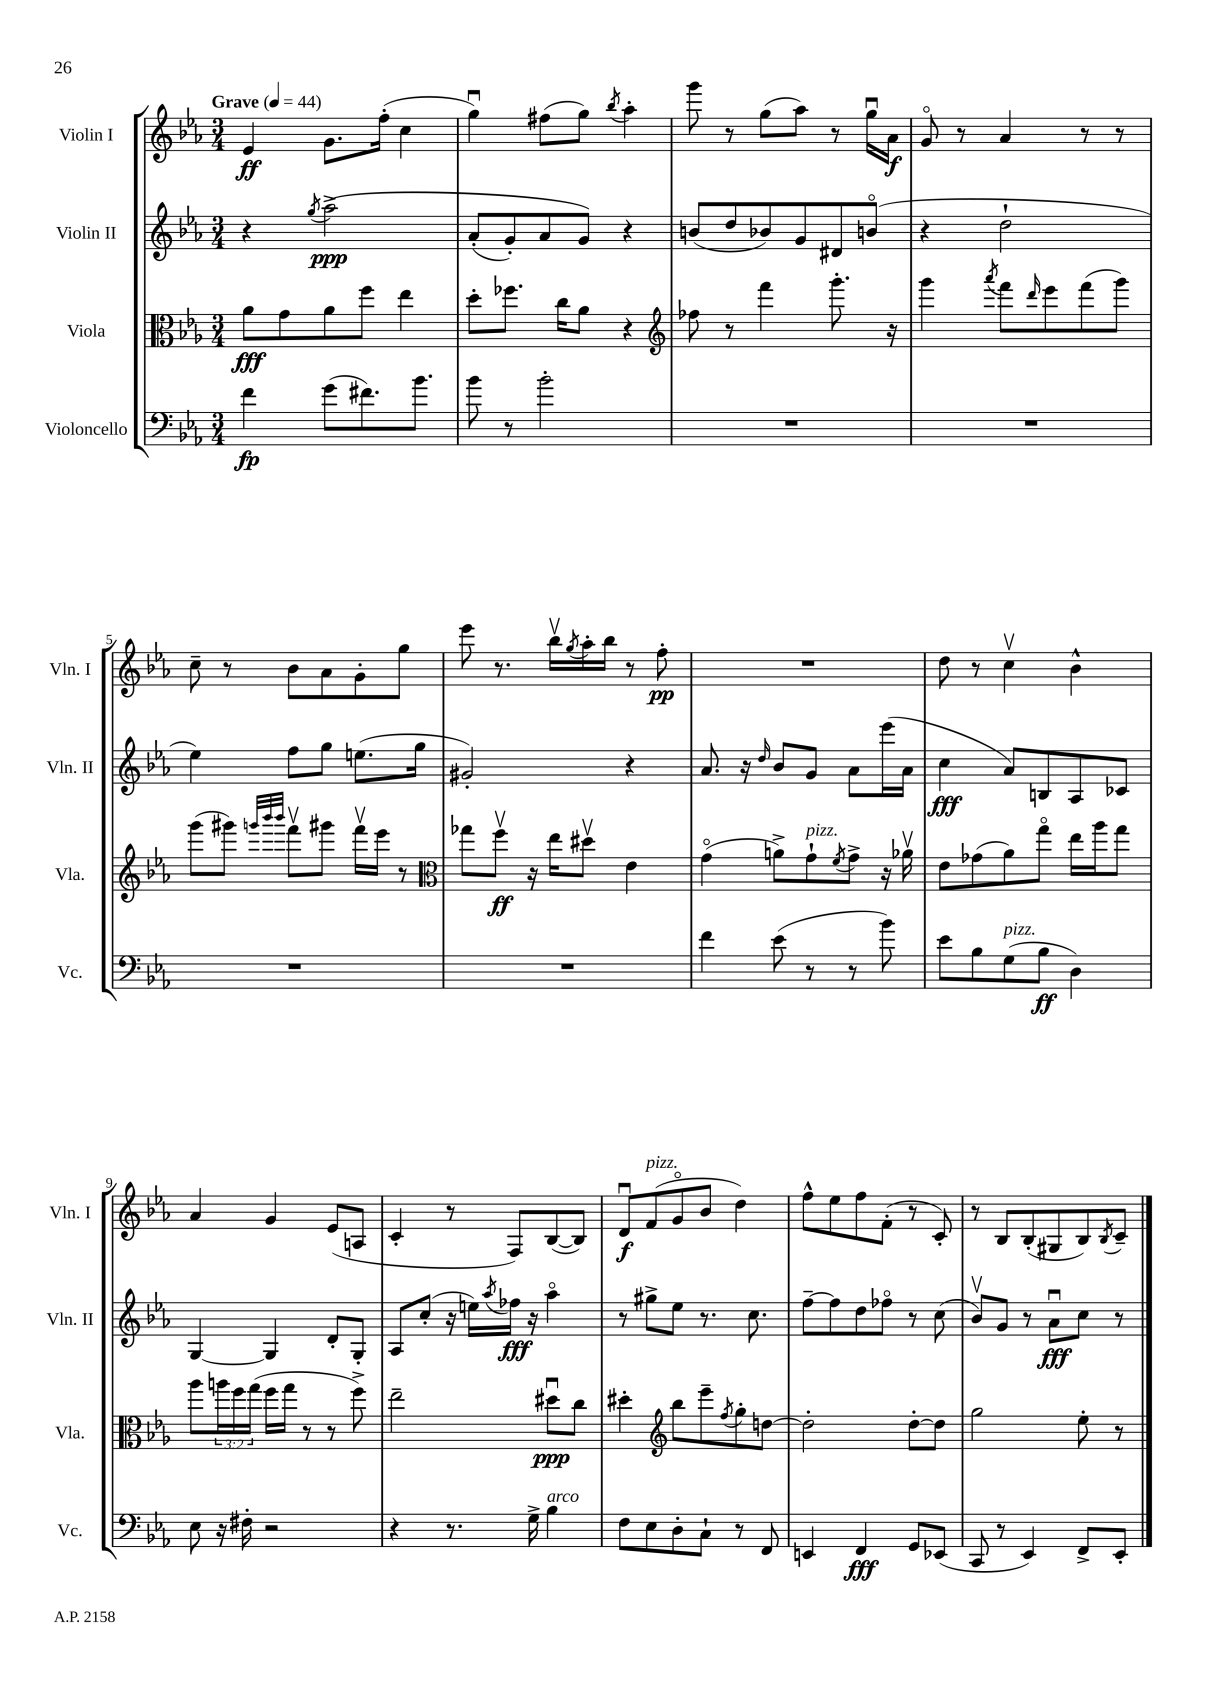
<<
\new StaffGroup <<
\new Staff = "s0" \with { instrumentName = "Violin I" shortInstrumentName = "Vln. I" } {
    \clef treble \key ees \major \numericTimeSignature \time 3/4 \tempo "Grave" 4 = 44
    ees'4\ff g'8. f''16-.( c''4 |
    g''4\downbow) fis''8( g''8) \acciaccatura { bes''8 } aes''4-. |
    g'''8 r8 g''8( aes''8) r8 g''16\downbow aes'16\f |
    g'8\flageolet r8 aes'4 r8 r8 |
    c''8-- r8 bes'8 aes'8 g'8-. g''8 |
    ees'''8 r8. bes''16\upbow \acciaccatura { g''8 } aes''16-. bes''16 r8 f''8-.\pp |
    R2. |
    d''8 r8 c''4\upbow bes'4-^ |
    aes'4 g'4 ees'8( a8 |
    c'4-. r8 f8) bes8~( bes8) |
    d'8\downbow\f f'8^\markup { \italic "pizz." }( g'8\flageolet bes'8 d''4) |
    f''8-^ ees''8 f''8 f'8-.( r8 c'8-.) |
    r8 bes8 bes8-.( gis8 bes8) \acciaccatura { bes8 } c'8-- \bar "|." |
}
\new Staff = "s1" \with { instrumentName = "Violin II" shortInstrumentName = "Vln. II" } {
    \clef treble \key ees \major \numericTimeSignature \time 3/4
    r4 \acciaccatura { g''8 } aes''2->\ppp\( |
    aes'8-.( g'8-.) aes'8 g'8\) r4 |
    b'8( d''8 bes'8) g'8 dis'8 b'8\flageolet( |
    r4 d''2-! |
    ees''4) f''8 g''8 e''8.( g''16 |
    gis'2-.) r4 |
    aes'8. r16 \grace { d''16 } bes'8 g'8 aes'8 ees'''16( aes'16 |
    c''4\fff aes'8) b8 aes8 ces'8 |
    g4~ g4 d'8-. g8-. |
    aes8 c''8-.( r16 e''16) \acciaccatura { aes''8 } fes''16\fff r16 aes''4\flageolet |
    r8 gis''8-> ees''8 r8. c''8. |
    f''8~-- f''8 d''8 fes''8\flageolet r8 c''8( |
    bes'8\upbow) g'8 r8 aes'8\downbow\fff c''8 r8 \bar "|." |
}
\new Staff = "s2" \with { instrumentName = "Viola" shortInstrumentName = "Vla." } {
    \clef alto \key ees \major \numericTimeSignature \time 3/4 \override Staff.TupletNumber.text = #tuplet-number::calc-fraction-text
    aes'8\fff g'8 aes'8 f''8 ees''4 |
    d''8-. fes''8. c''16 aes'8 r4 |
    \clef treble fes''8 r8 f'''4 g'''8.-. r16 |
    g'''4 \acciaccatura { aes'''8 } f'''8 \grace { d'''16 } ees'''8 f'''8( g'''8) |
    g'''8( gis'''8) \grace { g'''32 bes'''32 bes'''32 } f'''8\upbow gis'''8 f'''16\upbow ees'''16 r8 |
    \clef alto ges''8 f''8\upbow\ff r16 ees''16 dis''8\upbow ees'4 |
    g'4\flageolet( a'8->) g'8-!^\markup { \italic "pizz." } \acciaccatura { f'8 } g'8-> r16 aes'16\upbow |
    ees'8 ges'8( aes'8) g''8\flageolet ees''16 aes''16 g''8 |
    aes''8 \tuplet 3/2 { a''16 f''16 g''16( } f''16 g''16 r8 r8 f''8->) |
    ees''2-- dis''8\downbow\ppp c''8 |
    dis''4-. \clef treble bes''8 ees'''8-- \acciaccatura { f''8 } g''8-. d''8~ |
    d''2-. d''8~-. d''8 |
    g''2 ees''8-. r8 \bar "|." |
}
\new Staff = "s3" \with { instrumentName = "Violoncello" shortInstrumentName = "Vc." } {
    \clef bass \key ees \major \numericTimeSignature \time 3/4
    f'4\fp g'8( fis'8.) bes'8. |
    bes'8 r8 bes'2-. |
    R2. |
    R2. |
    R2. |
    R2. |
    f'4 ees'8( r8 r8 bes'8) |
    ees'8 bes8 g8^\markup { \italic "pizz." }( bes8\ff d4) |
    ees8 r16 fis16-. r2 |
    r4 r8. g16-> bes4^\markup { \italic "arco" } |
    f8 ees8 d8-. c8-! r8 f,8 |
    e,4 f,4\fff g,8 ees,8( |
    c,8 r8 ees,4) f,8-> ees,8-. \bar "|." |
}
>>
>>
